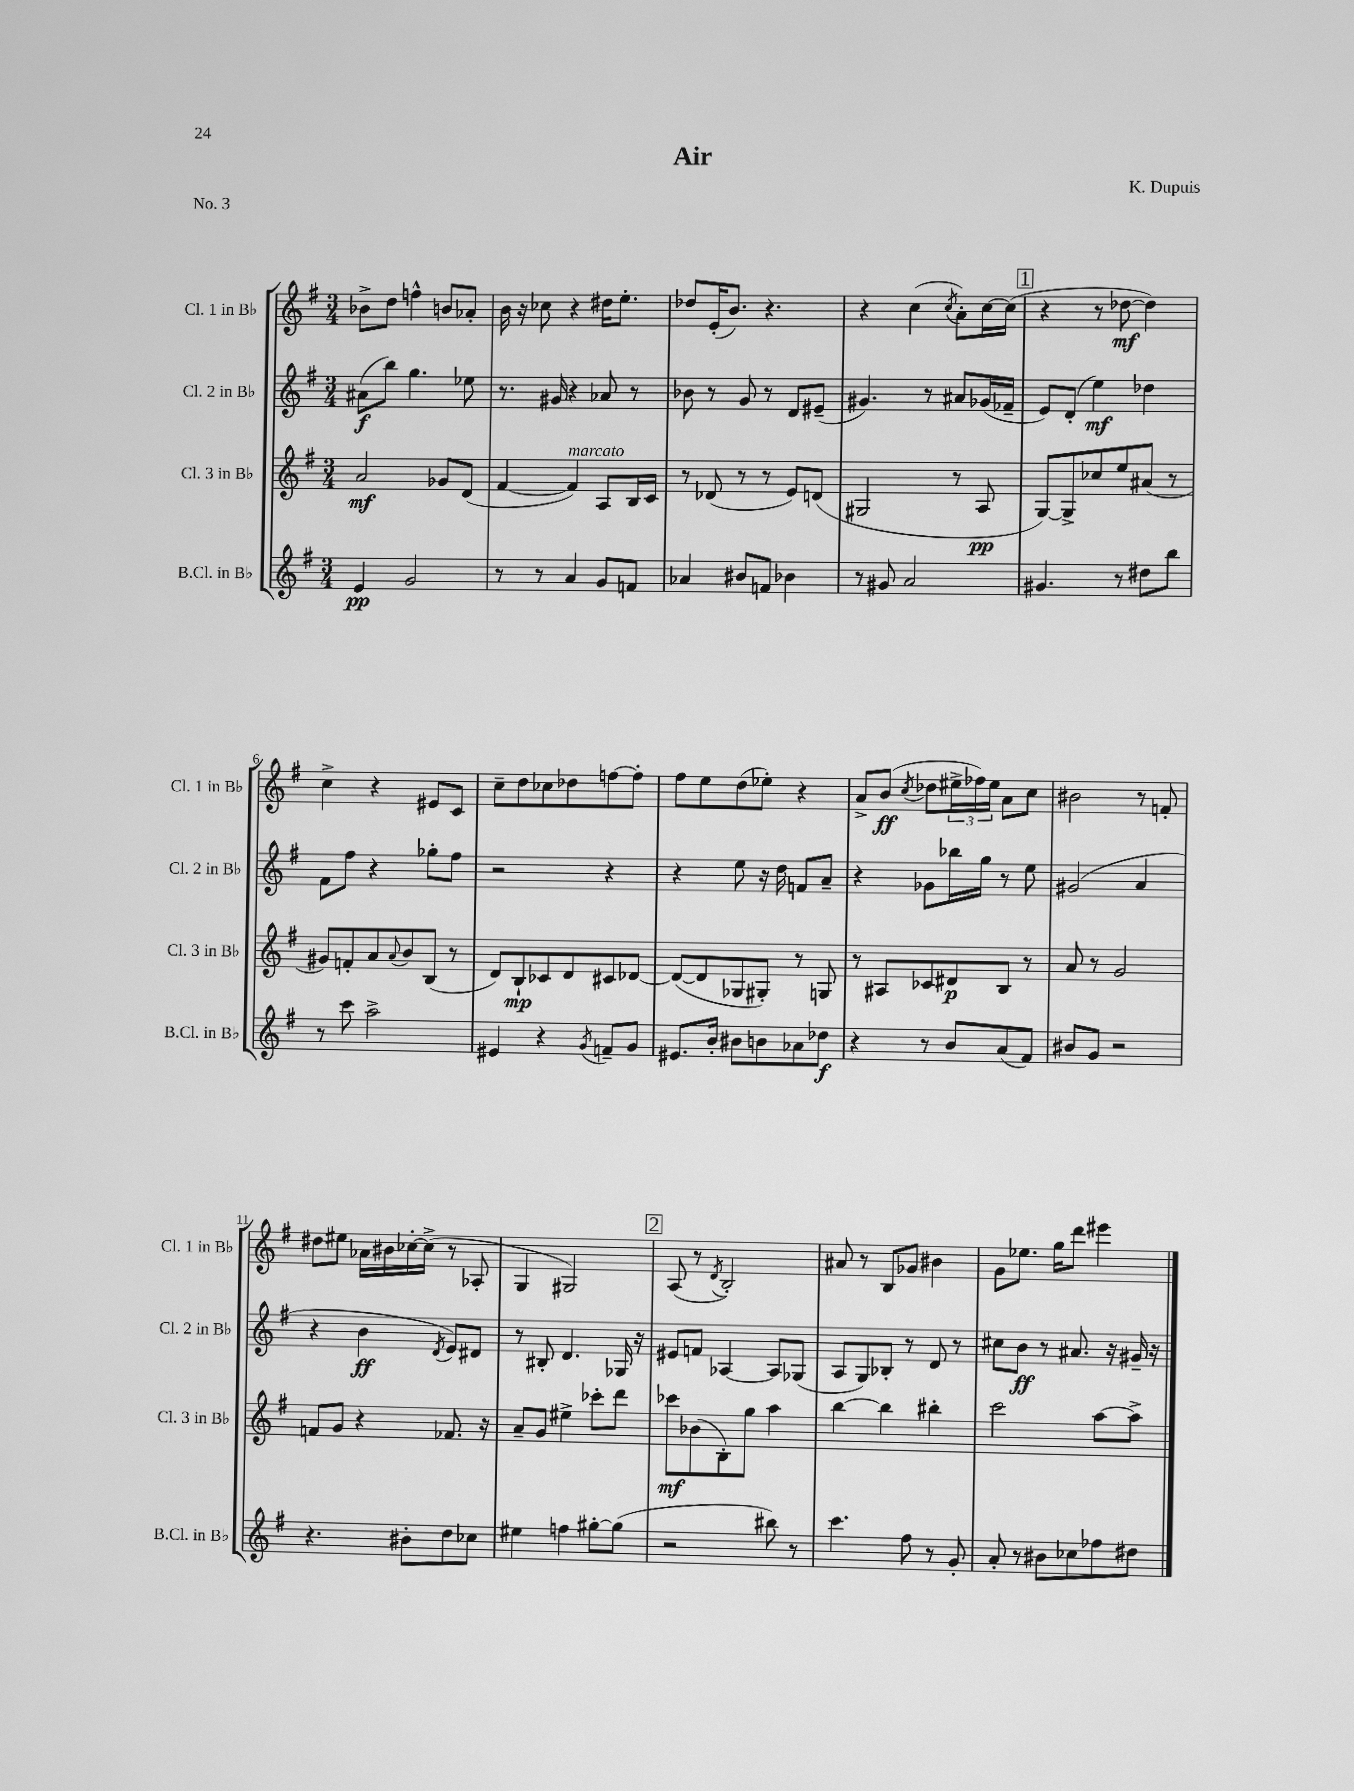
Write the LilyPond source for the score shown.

\header { title = "Air" composer = "K. Dupuis" piece = "No. 3" }
<<
\new StaffGroup <<
\new Staff = "s0" \with { instrumentName = "Cl. 1 in Bb" shortInstrumentName = "Cl. 1 in Bb" } {
    \clef treble \key g \major \numericTimeSignature \time 3/4
    bes'8-> d''8 f''4-^ b'8 aes'8-. |
    b'16 r16 ces''8 r4 dis''16 e''8.-. |
    des''8 e'16-.( b'8.) r4. |
    r4 c''4( \acciaccatura { c''8 } a'8-.) c''16~ c''16( |
    \mark \markup { \box "1" } r4 r8 des''8~\mf des''4) |
    c''4-> r4 eis'8 c'8 |
    c''8-- d''8 ces''8 des''8 f''8~ f''8-. |
    fis''8 e''8 d''8( ees''8-.) r4 |
    a'8-> b'8\ff( \acciaccatura { c''8 } des''8 \tuplet 3/2 { eis''16-> fes''16) eis''16 } a'8 c''8 |
    bis'2 r8 f'8-. |
    dis''8 eis''8 aes'16 bis'16 ces''16~-. ces''16->( r8 aes8-. |
    g4 gis2) |
    \mark \markup { \box "2" } a8( r8 \acciaccatura { d'8 } b2-.) |
    ais'8 r8 b8 ges'8 bis'4 |
    g'8 ees''8. g''16 d'''8 eis'''4 \bar "|." |
}
\new Staff = "s1" \with { instrumentName = "Cl. 2 in Bb" shortInstrumentName = "Cl. 2 in Bb" } {
    \clef treble \key g \major \numericTimeSignature \time 3/4
    ais'8\f( b''8) g''4. ees''8 |
    r8. gis'16 r4 aes'8 r8 |
    bes'8 r8 g'8 r8 d'8 eis'8--( |
    gis'4.) r8 ais'8 ges'16( fes'16-- |
    \mark \markup { \box "1" } e'8) d'8-.( e''4\mf) des''4 |
    fis'8 fis''8 r4 ges''8-. fis''8 |
    r2 r4 |
    r4 e''8 r16 d''16 f'8 a'8-- |
    r4 ges'8 bes''16 g''16 r8 e''8 |
    gis'2( a'4 |
    r4 b'4\ff \acciaccatura { d'8 } e'8) dis'8 |
    r8 bis8-. d'4. ges16 r16 |
    \mark \markup { \box "2" } eis'8 f'8 aes4~ aes8 ges8( |
    a8 g8) bes8-. r8 d'8 r8 |
    cis''8 b'8\ff r8 ais'8. r16 gis'16-- r16 \bar "|." |
}
\new Staff = "s2" \with { instrumentName = "Cl. 3 in Bb" shortInstrumentName = "Cl. 3 in Bb" } {
    \clef treble \key g \major \numericTimeSignature \time 3/4
    a'2\mf ges'8 d'8( |
    fis'4~ fis'4^\markup { \italic "marcato" }) a8 b16 c'16 |
    r8 des'8( r8 r8 e'8) d'8( |
    gis2 r8 a8\pp |
    \mark \markup { \box "1" } g8~) g8-> ces''8 e''8 ais'8( r8 |
    gis'8) f'8-. a'8 \appoggiatura { a'8 } b'8 b8( r8 |
    d'8) b8-!\mp ces'8 d'8 cis'8 des'8~ |
    des'8~( des'8 ges8 gis8-.) r8 g8 |
    r8 ais8 ces'8 dis'8\p b8 r8 |
    a'8 r8 g'2 |
    f'8 g'8 r4 fes'8. r16 |
    a'8-- g'8 eis''4-> ces'''8-. d'''8 |
    \mark \markup { \box "2" } ces'''8\mf bes'8( b8-.) g''8 a''4 |
    b''4~ b''4 bis''4-. |
    c'''2 a''8~ a''8-> \bar "|." |
}
\new Staff = "s3" \with { instrumentName = "B.Cl. in Bb" shortInstrumentName = "B.Cl. in Bb" } {
    \clef treble \key g \major \numericTimeSignature \time 3/4
    e'4\pp g'2 |
    r8 r8 a'4 g'8 f'8 |
    aes'4 bis'8 f'8 bes'4 |
    r8 gis'8 a'2 |
    \mark \markup { \box "1" } gis'4. r8 dis''8 b''8 |
    r8 c'''8 a''2-> |
    eis'4 r4 \acciaccatura { g'8 } f'8-- g'8 |
    eis'8. b'16-. bis'8 b'8 aes'8 des''8\f |
    r4 r8 b'8 a'8( fis'8) |
    bis'8 g'8 r2 |
    r4. bis'8-. d''8 ces''8 |
    eis''4 f''4 gis''8~-. gis''8( |
    \mark \markup { \box "2" } r2 bis''8) r8 |
    c'''4. fis''8 r8 g'8-. |
    a'8-. r8 bis'8 ces''8 fes''8 dis''8 \bar "|." |
}
>>
>>
